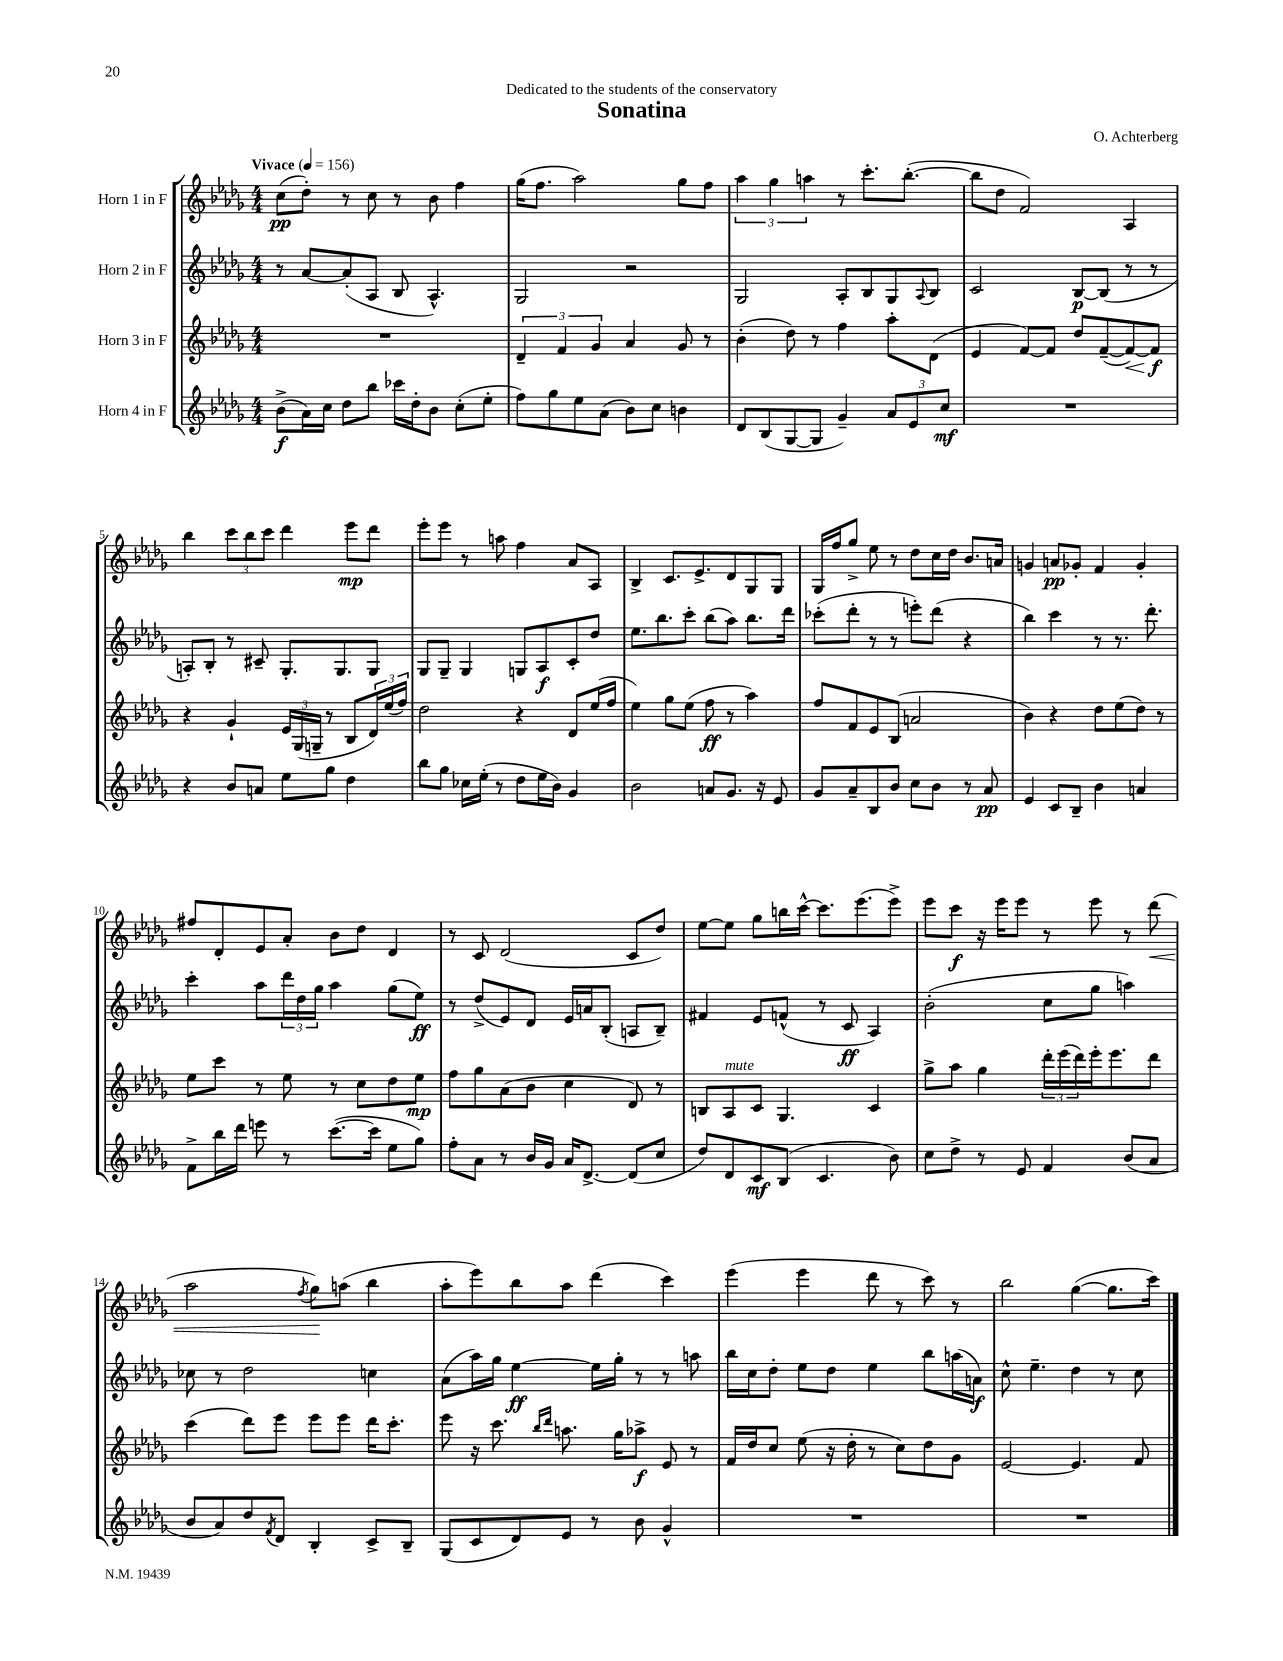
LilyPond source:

\header { title = "Sonatina" composer = "O. Achterberg" dedication = "Dedicated to the students of the conservatory" }
<<
\new StaffGroup <<
\new Staff = "s0" \with { instrumentName = "Horn 1 in F" } {
    \clef treble \key des \major \numericTimeSignature \time 4/4 \tempo "Vivace" 4 = 156
    c''8\pp( des''8-.) r8 c''8 r8 bes'8 f''4 |
    ges''16( f''8. aes''2) ges''8 f''8 |
    \tuplet 3/2 { aes''4 ges''4 a''4 } r8 c'''8.-. bes''8.~-.( |
    bes''8 des''8 f'2) aes4 |
    bes''4 \tuplet 3/2 { c'''8 bes''8 c'''8 } des'''4 ees'''8\mp des'''8 |
    ees'''8-. ees'''8 r8 a''8 f''4 aes'8 aes8 |
    bes4-> c'8. ees'8.-> des'8 ges8 ges8 |
    ges16 f''16 ges''8-> ees''8 r8 des''8 c''16 des''16 bes'8. a'16 |
    g'4 a'8\pp ges'8-. f'4 ges'4-. |
    fis''8 des'8-. ees'8 aes'8-. bes'8 des''8 des'4 |
    r8 c'8 des'2( c'8 des''8) |
    ees''8~ ees''8 ges''8 b''16 c'''16~-^ c'''8. ees'''8.( ees'''8->) |
    ees'''8 c'''8\f r16 ees'''16 ees'''8 r8 ees'''8 r8 des'''8\<( |
    aes''2 \acciaccatura { f''8 } ges''8\!) a''8( bes''4 |
    aes''8-. ees'''8) bes''8 aes''8 des'''4( c'''4) |
    ees'''4( ees'''4 des'''8 r8 c'''8) r8 |
    bes''2 ges''4~( ges''8. c'''16) \bar "|." |
}
\new Staff = "s1" \with { instrumentName = "Horn 2 in F" } {
    \clef treble \key des \major \numericTimeSignature \time 4/4
    r8 aes'8~ aes'8-.( aes8 bes8 aes4.-^) |
    ges2 r2 |
    ges2 aes8-. bes8 ges8 \appoggiatura { aes8 } bes8 |
    c'2 bes8~\p bes8( r8 r8 |
    a8-.) bes8-. r8 cis'8-- ges8.-. ges8. ges8 |
    ges8 ges8-- ges4 g8 aes8\f c'8-. des''8 |
    ees''8. bes''8. c'''8-. bes''8( aes''8) bes''8. des'''16 |
    ces'''8-.( des'''8-. r8 r8 e'''8-.) des'''8( r4 |
    bes''4) c'''4 r8 r8. des'''8.-. |
    c'''4-. aes''8 \tuplet 3/2 { des'''16 des''16 ges''16 } aes''4 ges''8( ees''8\ff) |
    r8 des''8->( ees'8) des'8 ees'16 a'16 bes8-.( a8 bes8--) |
    fis'4 ees'8 f'8-^( r8 c'8\ff aes4) |
    bes'2-.( c''8 ges''8 a''4) |
    ces''8 r8 des''2 c''4 |
    aes'8( aes''16) ges''16 ees''4~\ff ees''16 ges''16-. r8 r8 a''8 |
    bes''16 c''16 des''8-. ees''8 des''8 ees''4 bes''8 a''16( a'16\f) |
    c''8-^ ees''4.-- des''4 r8 c''8 \bar "|." |
}
\new Staff = "s2" \with { instrumentName = "Horn 3 in F" } {
    \clef treble \key des \major \numericTimeSignature \time 4/4
    R1 |
    \tuplet 3/2 { des'4-- f'4 ges'4 } aes'4 ges'8 r8 |
    bes'4-.( des''8) r8 f''4 aes''8-. des'8( |
    ees'4 f'8~) f'8 des''8 f'8~--( f'8~\<) f'8\f\! |
    r4 ges'4-! \tuplet 3/2 { ees'16 ges16( g16-- } r8 bes8 \tuplet 3/2 { des'16) ees''16( f''16) } |
    des''2 r4 des'8 ees''16( f''16 |
    ees''4) ges''8 ees''8( f''8\ff r8 aes''4) |
    f''8 f'8 ees'8 bes8( a'2 |
    bes'4) r4 des''8 ees''8( des''8) r8 |
    ees''8 c'''8 r8 ees''8 r8 c''8 des''8 ees''8\mp |
    f''8 ges''8 aes'8( bes'8 c''4 des'8) r8 |
    b8 aes8^\markup { \italic "mute" } c'8 ges4. c'4 |
    ges''8-> aes''8 ges''4 \tuplet 3/2 { des'''16-. ees'''16( des'''16) } ees'''16-. ees'''8. des'''8 |
    c'''4( des'''8) ees'''8 ees'''8 ees'''8 des'''16 c'''8.-. |
    ees'''8 r16 c'''8. \grace { bes''16 des'''16 } a''8. ges''16 aes''8->\f ees'8 r8 |
    f'16 des''16 c''8 ees''8( r16 des''16-. r8 c''8) des''8 ges'8 |
    ees'2~ ees'4. f'8 \bar "|." |
}
\new Staff = "s3" \with { instrumentName = "Horn 4 in F" } {
    \clef treble \key des \major \numericTimeSignature \time 4/4
    bes'8->\f( aes'16) c''16 des''8 bes''8 ces'''16 des''16-. bes'8 c''8-.( ees''8-. |
    f''8) ges''8 ees''8 aes'8( bes'8) c''8 b'4 |
    des'8 bes8( ges8~ ges8 ges'4--) \tuplet 3/2 { aes'8 ees'8 c''8\mf } |
    R1 |
    r4 bes'8 a'8 ees''8 ges''8 des''4 |
    bes''8 ges''8 ces''16 ees''16-.( r8 des''8 ees''16 bes'16) ges'4 |
    bes'2 a'8 ges'8. r16 ees'8 |
    ges'8 aes'8-- bes8 bes'8 c''8 bes'8 r8 aes'8\pp |
    ees'4 c'8 bes8-- bes'4 a'4 |
    f'8-> bes''16 des'''16 e'''8 r8 c'''8.~( c'''16 ees''8 ges''8) |
    f''8-. aes'8 r8 bes'16 ges'16 aes'16 des'8.~-> des'8( c''8 |
    des''8) des'8 c'8\mf bes8( c'4. bes'8) |
    c''8 des''8-> r8 ees'8 f'4 bes'8( aes'8 |
    bes'8 aes'8) des''8 \acciaccatura { f'8 } des'8 bes4-. c'8-> bes8-- |
    ges8( c'8 des'8) ees'8 r8 bes'8 ges'4-^ |
    R1 |
    R1 \bar "|." |
}
>>
>>
